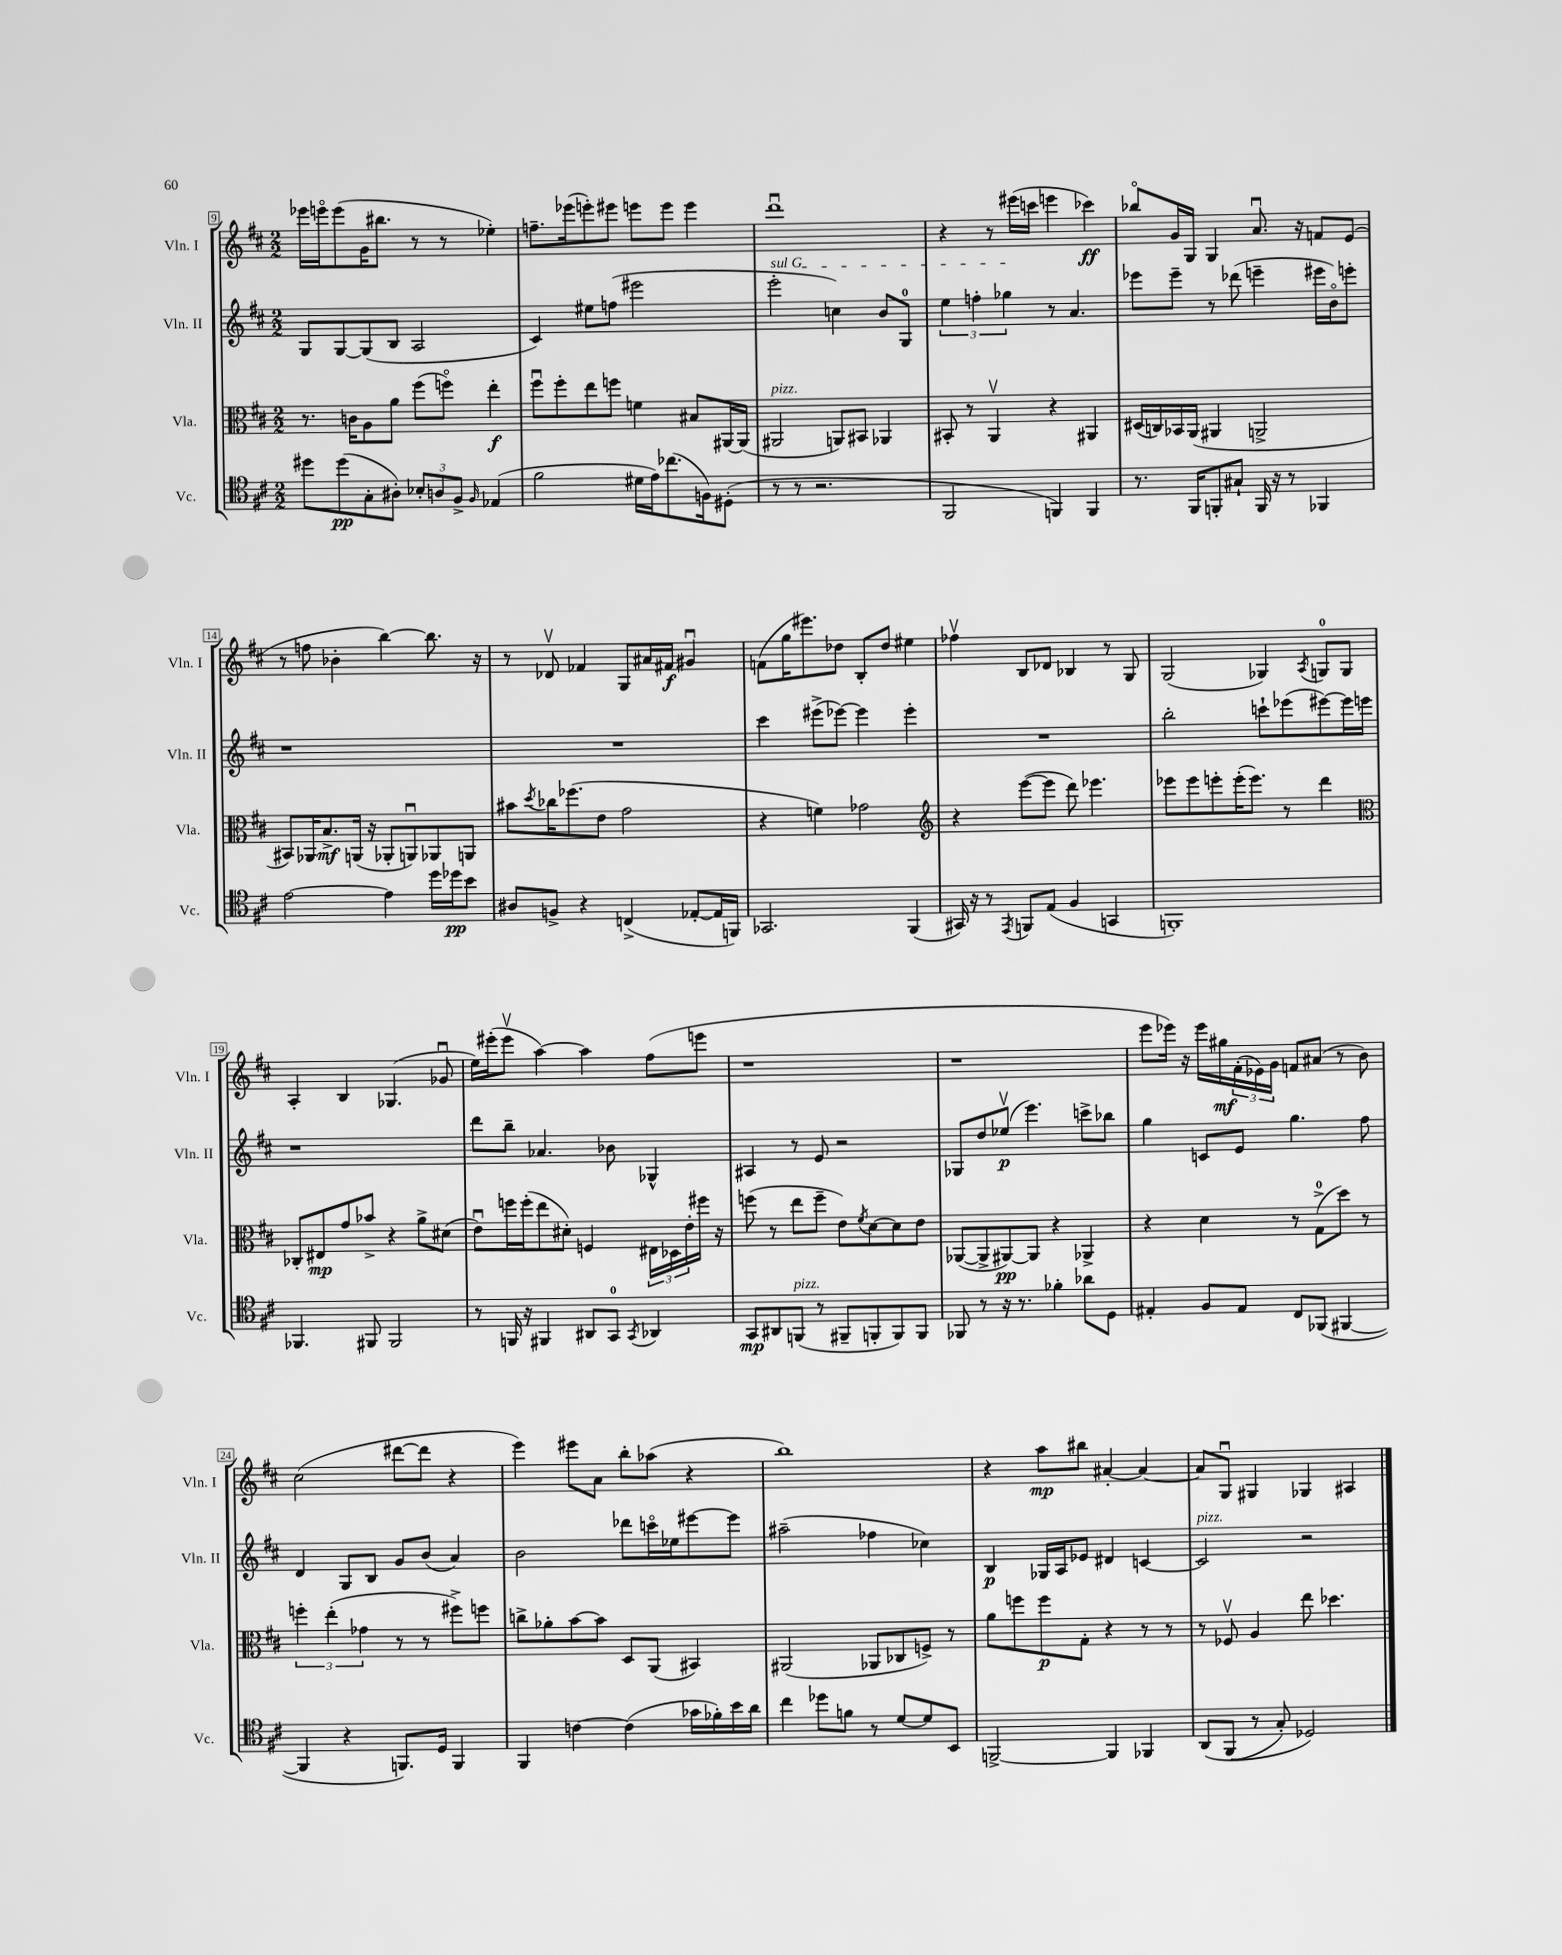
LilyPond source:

<<
\new StaffGroup <<
\new Staff = "s0" \with { instrumentName = "Vln. I" shortInstrumentName = "Vln. I" } {
    \clef treble \key d \major \numericTimeSignature \time 2/2
    ees'''16 e'''16\flageolet e'''8( g'16 bis''8. r8 r8 ees''4-.) |
    f''8.-- ees'''16( e'''8-.) eis'''8 e'''8 e'''8 e'''4 |
    d'''1\downbow |
    r4 r8 eis'''16( c'''16 e'''4 ces'''4\ff) |
    bes''8\flageolet g'16 g16 g4 a'8.\downbow r16 f'8 e'8( |
    r8 f''8 bes'4-. b''4~) b''8. r16 |
    r8 des'8\upbow fes'4 g8 ais'16 fis'16\f gis'4\downbow |
    f'8( g''16 eis'''8.) des''8 b8-. des''8 eis''4 |
    fes''4\upbow b8 des'8 bes4 r8 g8 |
    g2( ges4) \acciaccatura { a8 } g8-0 g8 |
    a4-. b4 ges4.( ges'8\downbow |
    e''16) eis'''16-.( eis'''8\upbow a''4~) a''4 fis''8( e'''8 |
    r1 |
    r1 |
    e'''8 ees'''16) r16 ees'''16 gis''16\mf \tuplet 3/2 { fis'16-.( ees'16) g'16 } f'8 ais'8( r8 b'8) |
    cis''2( dis'''8~ dis'''8 r4 |
    e'''4) eis'''8 a'8 b''8-. aes''8( r4 |
    b''1) |
    r4 a''8\mp bis''8 ais'4~-. ais'4~ |
    ais'8 g8\downbow gis4 ges4 ais4 \bar "|." |
}
\new Staff = "s1" \with { instrumentName = "Vln. II" shortInstrumentName = "Vln. II" } {
    \clef treble \key d \major \numericTimeSignature \time 2/2
    g8 g8~ g8( b8 a2 |
    cis'4) eis''8 f''8( eis'''2 |
    \once \override TextSpanner.bound-details.left.text = \markup { \italic "sul G" } e'''2-.\startTextSpan c''4) b'8 g8-0 |
    \tuplet 3/2 { e''4 f''4-. ges''4\stopTextSpan } r8 a'4. |
    ees'''8 ees'''8-- r8 des'''8( e'''4-- eis'''16 b'16\flageolet) e'''8-. |
    r1 |
    R1 |
    cis'''4 eis'''8->( ees'''8~) ees'''4 ees'''4-. |
    R1 |
    b''2-. c'''8-! ees'''8( eis'''8~) eis'''16 e'''16 |
    r1 |
    d'''8 b''8-- aes'4. bes'8 ges4-^ |
    ais4 r8 e'8 r2 |
    ges8 d''8 ees''8\upbow\p( e'''4.) c'''8-> bes''8 |
    g''4 c'8 e'8 g''4. fis''8 |
    d'4 g8 b8 g'8 b'8( a'4) |
    b'2 des'''8 c'''16\flageolet ees''16 eis'''8~ eis'''8 |
    ais''2--( fes''4 ces''4) |
    b4\p ges16 a16 ees'8 dis'4 c'4~ |
    c'2^\markup { \italic "pizz." } r2 \bar "|." |
}
\new Staff = "s2" \with { instrumentName = "Vla." shortInstrumentName = "Vla." } {
    \clef alto \key d \major \numericTimeSignature \time 2/2
    r8. c'16 a8 a'8 fis''8( f''8\flageolet) e''4-.\f |
    fis''8\downbow fis''8-. e''8 f''8 f'4 bis8 ais,16~ ais,16( |
    ais,2^\markup { \italic "pizz." } a,8) bis,8 aes,4 |
    bis,8-. r8 a,4\upbow r4 ais,4 |
    dis16( c16) bes,16 a,16( ais,4 a,2-> |
    bis,8) aes,16 b8.->\mf a,16( r16 aes,8-. a,8\downbow) aes,8 a,8 |
    bis'8 \acciaccatura { d''8 } ces''16 fes''8.( e'8 g'2 |
    r4 f'4) ges'2 |
    \clef treble r4 e'''8~( e'''8 d'''8) ees'''4. |
    ees'''8 ees'''8 e'''8-. e'''16-.( e'''8.) r8 d'''4 |
    \clef alto ces8-. eis8\mp g'8 bes'8-> r4 a'8-> dis'8( |
    e'8\downbow) f''16 f''16-.( e''8 dis'8-.) f4 \tuplet 3/2 { eis16 des16 e'16-. } fis''16 r16 |
    f''8( r8 e''8 f''8-- e'8) \acciaccatura { fis'8 } d'8~ d'8 e'8 |
    aes,8~( aes,8-> ais,8~\pp) ais,8 r4 aes,4-> |
    r4 d'4 r8 g8-0->( d''8) r8 |
    \tuplet 3/2 { f''4-. e''4-.( ges'4 } r8 r8 fis''8->) f''8 |
    c''8-> aes'8-. b'8~ b'8 d8 a,8( bis,4) |
    ais,2( aes,8 ces8 f8->) r8 |
    a'8 f''8 f''8\p g8-. r4 r8 r8 |
    r8 fes8\upbow a4 e''8 des''4. \bar "|." |
}
\new Staff = "s3" \with { instrumentName = "Vc." shortInstrumentName = "Vc." } {
    \clef tenor \key d \major \numericTimeSignature \time 2/2
    dis''8 dis''8\pp( g8-. ais8-.) \tuplet 3/2 { bes8-. a8 fis8-> } \grace { fis16 } ees4( |
    fis'2 dis'16 e'16) ces''8.( f16) dis8-.( |
    r8 r8 r2. |
    fis,2 f,4) f,4 |
    r8. fis,16 f,8-. gis8-! f,16 r16 r8 fes,4 |
    e'2~ e'4 d''16 des''16\pp b'8 |
    ais8 f8-> r4 c4->( ees8~-. ees16 f,16) |
    ges,2. fis,4( |
    gis,16) r16 r8 \acciaccatura { e,8 } f,8 e8( fis4 g,4 |
    f,1-.) |
    fes,4. fis,8 fis,2 |
    r8 f,16 r16 fis,4 ais,8 g,8-0 \acciaccatura { g,8 } aes,4 |
    g,8\mp ais,8 f,8^\markup { \italic "pizz." }( r8 fis,8-- f,8-. f,8) f,8 |
    fes,8 r8 r16 r8. fes'4-. aes'8 d8 |
    eis4-. fis8 eis8 cis8 fes,8( fis,4~ |
    fis,4 r4 f,8.) d16 f,4 |
    fis,4 c'4~ c'4( ges'16 fes'16-.) b'16 a'16 |
    cis''4 des''8 f'8 r8 d'8~ d'8 b,8 |
    f,2~-> f,4 fes,4 |
    a,8\( fis,8( r8 g8-.) des2\) \bar "|." |
}
>>
>>
\layout { \context { \Score currentBarNumber = #9 \override BarNumber.stencil = #(make-stencil-boxer 0.1 0.3 ly:text-interface::print) } }
